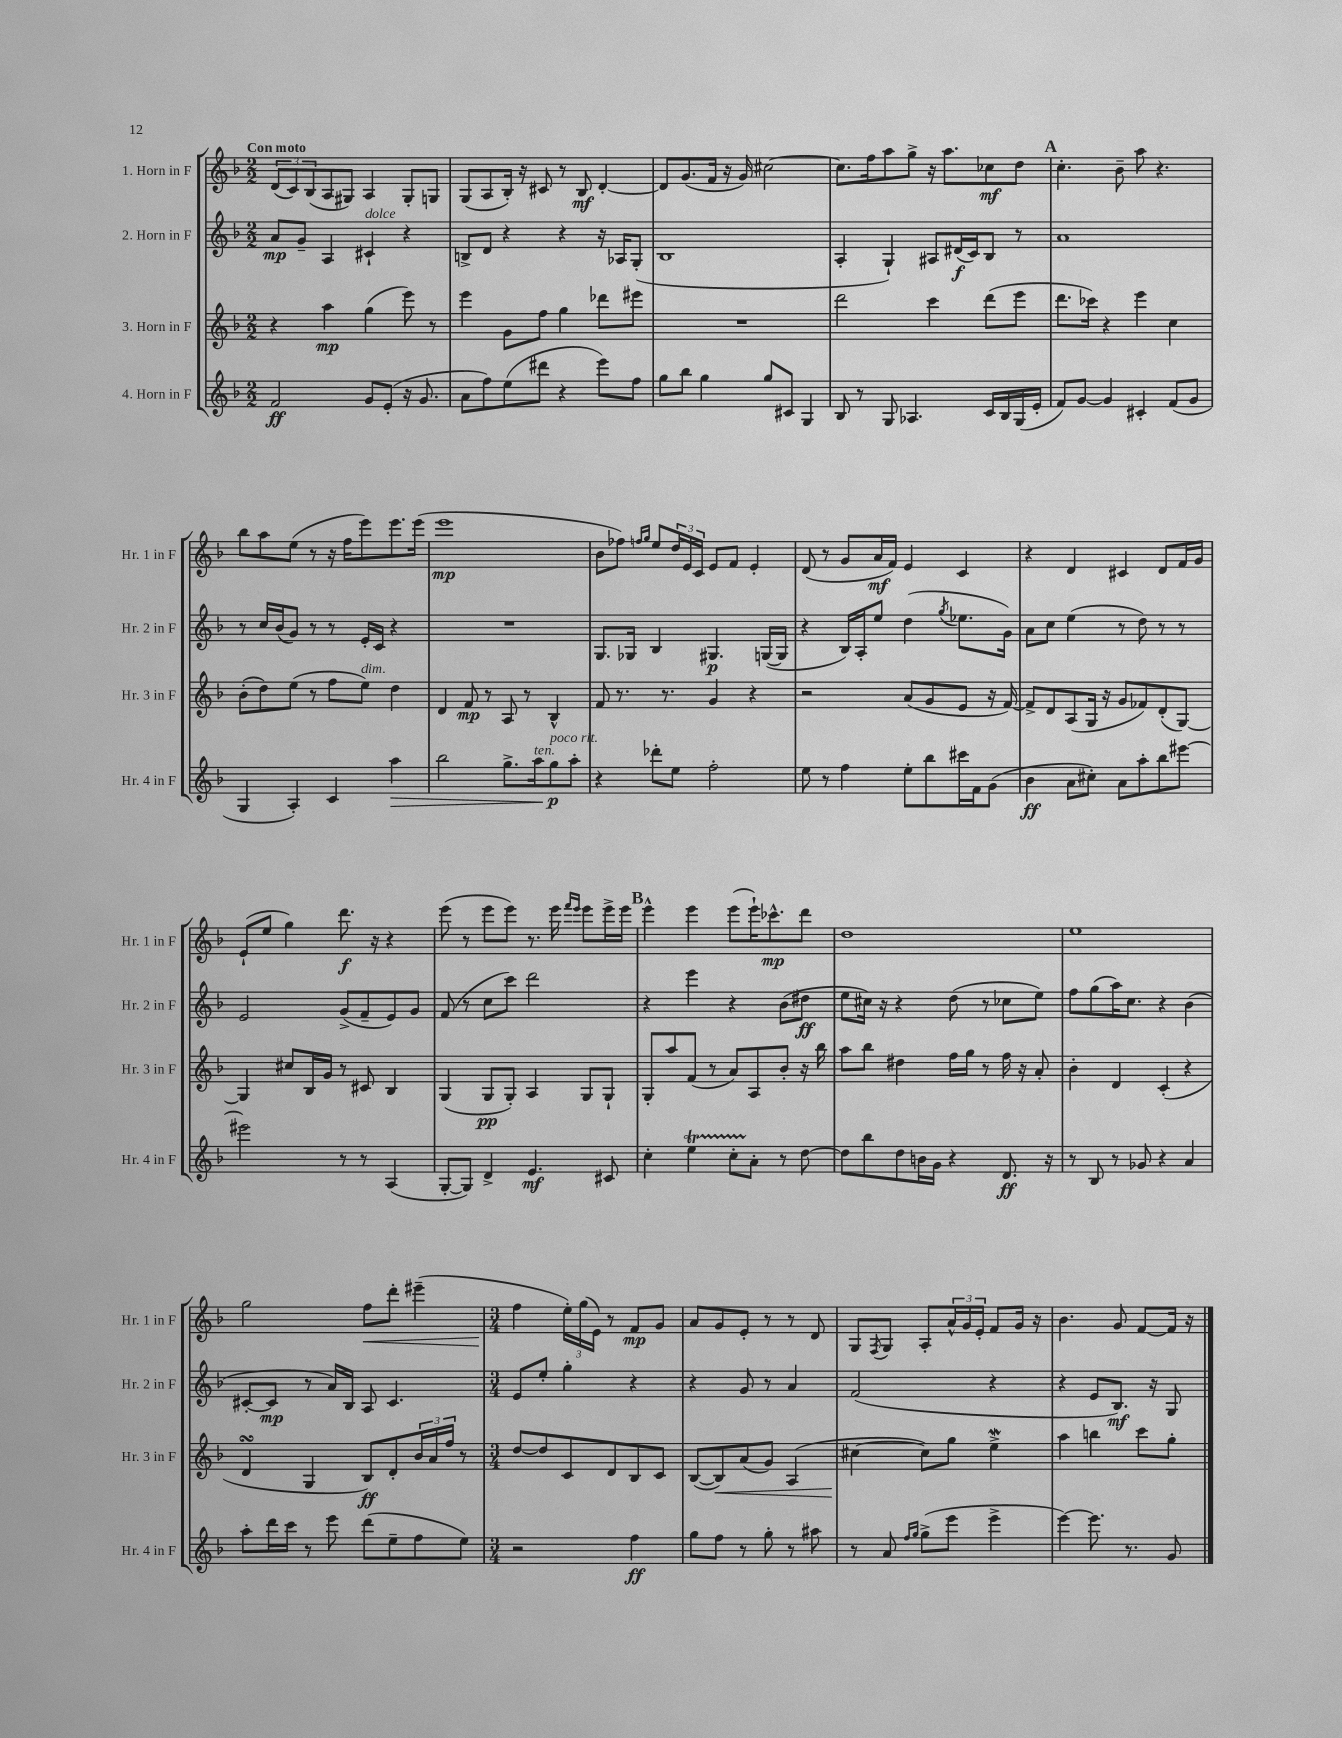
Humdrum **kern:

**kern	**kern	**kern	**kern
*staff4	*staff3	*staff2	*staff1
*clefG2	*clefG2	*clefG2	*clefG2
*k[b-]	*k[b-]	*k[b-]	*k[b-]
*M2/2	*M2/2	*M2/2	*M2/2
2f	4r	8a	(12d
.	.	.	12c)
.	.	8g~	.
.	.	.	(12B-
.	4aa	4A	8A
.	.	.	8G#)
8g	(4gg	4c#`	4A
(8e'	.	.	.
16r	8eee)	4r	8G#'
8.g	.	.	.
.	8r	.	8G
=	=	=	=
8a	4eee	8B^	(8G
8ff)	.	8d	8A
(8ee	8g	4r	16B-')
.	.	.	16r
8ddd#	8ff	.	8c#
4r	4gg	4r	8r
.	.	.	8B-
8eee)	8ddd-	16r	[4d'
.	.	16A-	.
8ff	8eee#	(8G'	.
=	=	=	=
8gg	1r	1B-	8d]
8bb-	.	.	(8.g
4gg	.	.	.
.	.	.	16f
.	.	.	16r
.	.	.	16g)
8gg	.	.	[2cc#
8c#	.	.	.
4G	.	.	.
=	=	=	=
8B-	2ddd	4A'	8.cc#]
8r	.	.	.
.	.	.	16ff
8G	.	4G`)	8aa
4.A-	.	.	8gg^
.	4ccc	8A#	16r
.	.	.	8.aa
.	.	(16d#	.
.	.	16c)	.
16c	(8ddd	8B-	8cc-
16B-	.	.	.
(16G	8eee	8r	8dd
16e'	.	.	.
=	=	=	=
8f)	8.ddd	1a	4.cc'
[8g	.	.	.
.	16ccc-)	.	.
4g]	4r	.	.
.	.	.	8b-~
4c#'	4eee	.	8aa
.	.	.	4.r
(8f	4cc	.	.
8g	.	.	.
=	=	=	=
4G	(8b-'	8r	8bb-
.	8dd)	16cc	8aa
.	.	(16b-	.
4A')	(8ee	8g)	(8ee
.	8r	8r	8r
4c	8ff	8r	16r
.	.	.	16ff
.	8ee)	16e'	8eee)
.	.	16c	.
4aa	4dd	4r	8.eee
.	.	.	(16eee
=	=	=	=
2bb-	4d	1r	1eee
.	8f	.	.
.	8r	.	.
8.gg^	8A	.	.
.	8r	.	.
16aa	.	.	.
8gg	4B-^^	.	.
8aa'	.	.	.
=	=	=	=
4r	8f	8.G	8b-
.	8.r	.	8ff-)
.	.	16G-	.
.	.	.	16qqff
.	.	.	16qqgg
8ddd-'	.	4B-	8ee
.	8.r	.	.
8ee	.	.	24dd
.	.	.	24e
.	.	.	24c
2ff'	4g	4.G#	8e
.	.	.	8f
.	4r	.	4e'
.	.	([16G	.
.	.	16G]	.
=	=	=	=
8ee	2r	4r	(8d
8r	.	.	8r
4ff	.	16B-)	8g
.	.	16A'	.
.	.	8ee	16a
.	.	.	16f)
8ee'	(8a	(4dd	4e
8bb-	8g	.	.
.	.	8qgg	.
16ccc#	8e	8.ee-	4c
16f	.	.	.
(8g	16r	.	.
.	[16f)	16g)	.
=	=	=	=
4b-	8f^]	8a	4r
.	8d	8cc	.
8a	(8A	(4ee	4d
8cc#')	16G	.	.
.	16r	.	.
8a	8g	8r	4c#
8aa'	8f-)	8dd)	.
8bb-	(8d'	8r	8d
[8eee#	[8G)	8r	16f
.	.	.	16g
=	=	=	=
2eee#]	4G]	2e	(8e`
.	.	.	8ee
.	8cc#	.	4gg)
.	16B-	.	.
.	16g	.	.
8r	8r	(8g^	8.ddd
8r	8c#	8f~	.
.	.	.	16r
(4A	4B-	8e)	4r
.	.	8g	.
=	=	=	=
[8G'	(4G	(8f	(8eee
8G])	.	8r	8r
4d^	8G	8cc	8eee
.	8G')	8ccc)	8eee)
4.e	4A	2ddd	8.r
.	.	.	16eee
.	.	.	16qqfff
.	.	.	16qqeee
.	8G	.	8eee
8c#	8G`	.	16eee^
.	.	.	16eee
=	=	=	=
4cc'	8G'	4r	4eee^^
.	8aa	.	.
4ee	(8f	4eee	4eee
.	8r	.	.
8cc'	8a)	4r	(8eee
8a'	8A	.	16eee`)
.	.	.	8.ccc-^^
8r	8b-'	(8b-	.
[8dd	16r	8dd#	8ddd
.	16bb-	.	.
=	=	=	=
8dd]	8aa	8ee	1dd
8bb-	8bb-	16cc#)	.
.	.	16r	.
8dd	4dd#	4r	.
16b	.	.	.
16g	.	.	.
4r	16ff	(8dd	.
.	16gg	.	.
.	8r	8r	.
8.d	16ff	8cc-	.
.	16r	.	.
.	8a'	8ee)	.
16r	.	.	.
=	=	=	=
8r	4b-'	8ff	1ee
8B-	.	(8gg	.
8r	4d	16aa)	.
.	.	8.cc	.
8g-	.	.	.
4r	(4c'	4r	.
4a	4r	(4b-	.
=	=	=	=
8aa'	4d	[8c#'	2gg
16ddd	.	8c#]	.
16ccc	.	.	.
8r	4G	8r	.
8eee	.	16a)	.
.	.	16B-	.
(8ddd	8B-)	8A	8ff
8ee~	8d'	4.c#	8ddd'
8ff	24b-	.	(4eee#~
.	24a	.	.
.	24ff	.	.
8ee)	8r	.	.
=	=	=	=
*M3/4	*M3/4	*M3/4	*M3/4
2r	[8dd	8e	4ff
.	8dd]	8ee'	.
.	8c	4gg'	24ee')
.	.	.	(24gg
.	.	.	24e)
.	8d	.	8r
4ff	8B-	4r	8f
.	8c	.	8g
=	=	=	=
8gg	([8B-	4r	8a
8ff	8B-])	.	8g
8r	(8a	8g	8e'
8gg'	8g)	8r	8r
8r	(4A	4a	8r
8aa#	.	.	8d
=	=	=	=
8r	[4cc#	(2f	8G
.	.	.	8qF
8a	.	.	8G
16qqff	.	.	.
16qqgg	.	.	.
(8gg^	8cc#])	.	8A'
8eee	8gg	.	24a^^
.	.	.	24g
.	.	.	24e'
4eee^	4ee^	4r	8f
.	.	.	16g
.	.	.	16r
=	=	=	=
[4eee)	4aa	4r	4.b-
8.eee]	4bb	8e	.
.	.	8.B-)	8g
8.r	.	.	.
.	8ccc	.	[8f
.	.	16r	.
8g	8gg'	8G	16f]
.	.	.	16r
==	==	==	==
*-	*-	*-	*-
